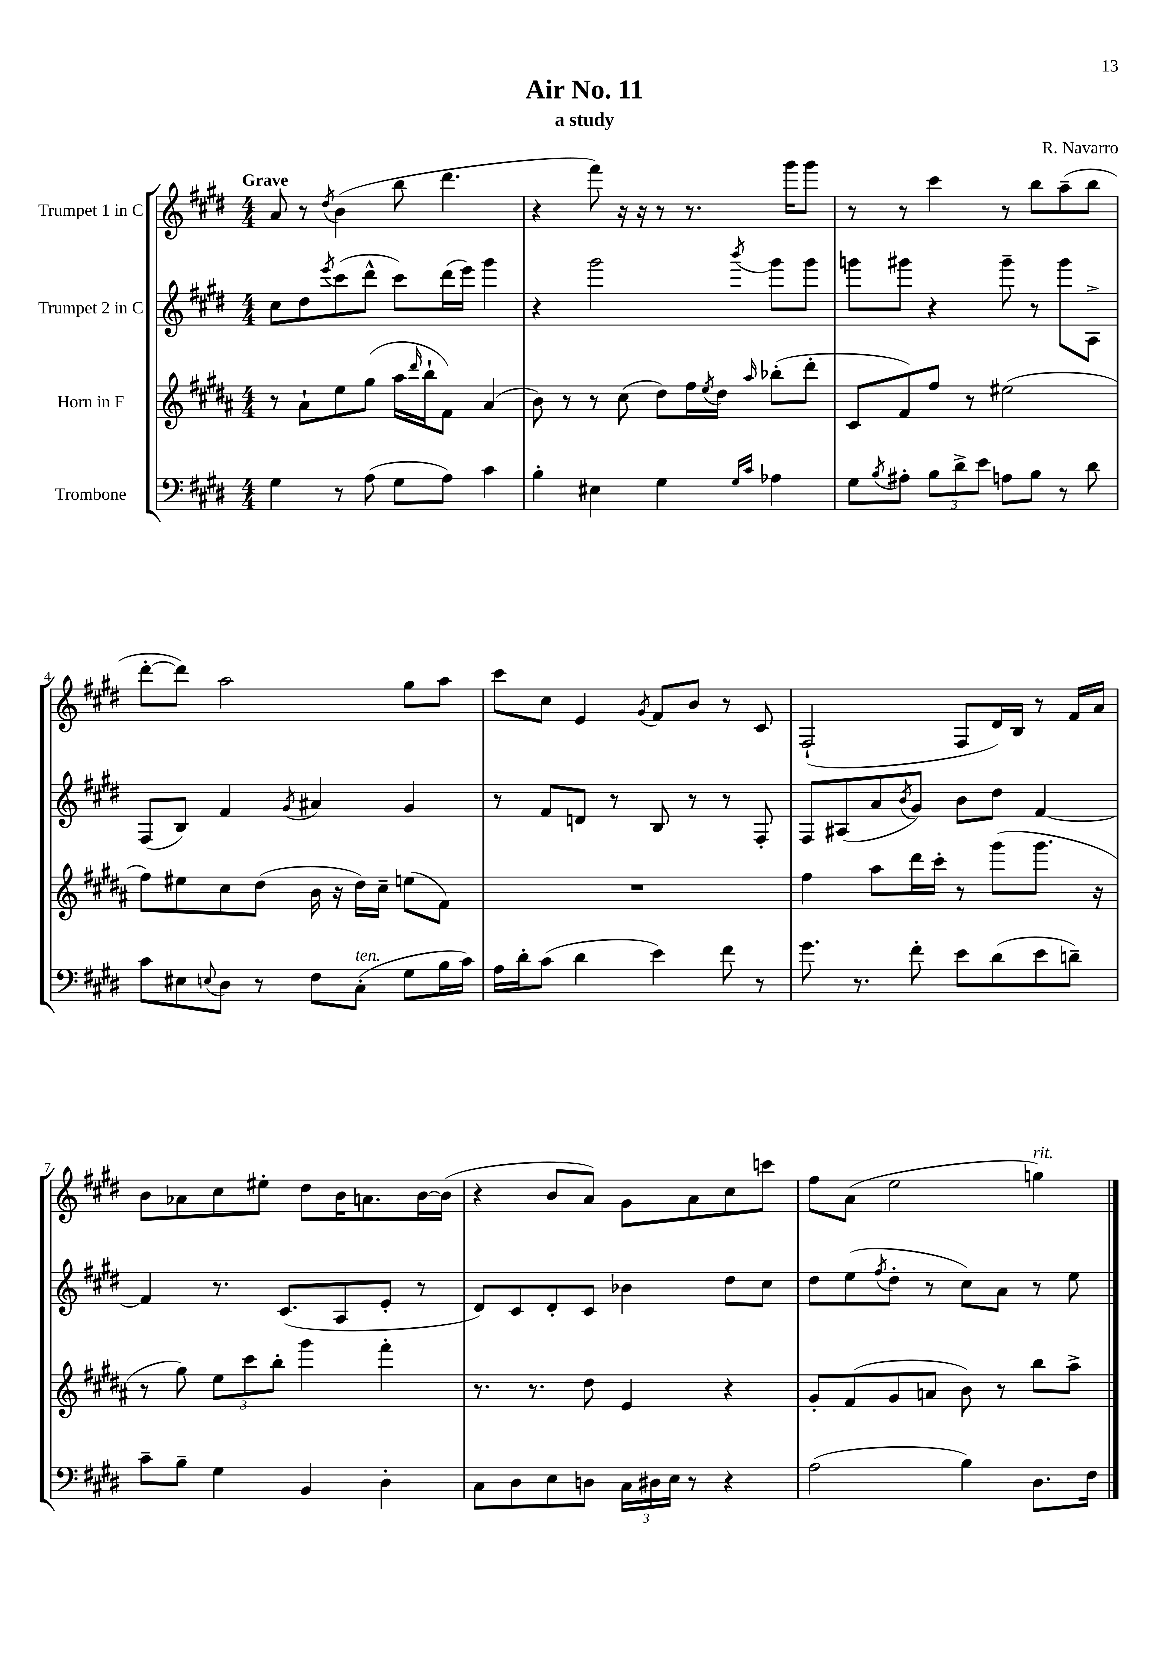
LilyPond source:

\header { title = "Air No. 11" composer = "R. Navarro" subtitle = "a study" }
<<
\new StaffGroup <<
\new Staff = "s0" \with { instrumentName = "Trumpet 1 in C" } {
    \clef treble \key e \major \numericTimeSignature \time 4/4 \tempo "Grave"
    a'8 r8 \acciaccatura { dis''8 } b'4( b''8 dis'''4. |
    r4 fis'''8) r16 r16 r8 r8. gis'''16 gis'''8 |
    r8 r8 cis'''4 r8 b''8 a''8--( b''8 |
    dis'''8~-. dis'''8) a''2 gis''8 a''8 |
    cis'''8 cis''8 e'4 \acciaccatura { gis'8 } fis'8 b'8 r8 cis'8 |
    fis2-!( fis8 dis'16) b16 r8 fis'16 a'16 |
    b'8 aes'8 cis''8 eis''8-. dis''8 b'16 a'8. b'16~ b'16( |
    r4 b'8 a'8) gis'8 a'8 cis''8 c'''8 |
    fis''8 a'8( e''2 g''4^\markup { \italic "rit." }) \bar "|." |
}
\new Staff = "s1" \with { instrumentName = "Trumpet 2 in C" } {
    \clef treble \key e \major \numericTimeSignature \time 4/4
    cis''8 dis''8 \acciaccatura { e'''8 } cis'''8( dis'''8-^ cis'''8) dis'''16( e'''16) gis'''4 |
    r4 gis'''2 \acciaccatura { b'''8 } gis'''8 gis'''8 |
    g'''8 gis'''8 r4 gis'''8-- r8 gis'''8 a8-> |
    fis8( b8) fis'4 \acciaccatura { gis'8 } ais'4 gis'4 |
    r8 fis'8 d'8 r8 b8 r8 r8 fis8-. |
    fis8 ais8( a'8 \acciaccatura { b'8 } gis'8) b'8 dis''8 fis'4~ |
    fis'4 r8. cis'8.( a8 e'8-. r8 |
    dis'8) cis'8 dis'8-. cis'8 bes'4 dis''8 cis''8 |
    dis''8 e''8( \acciaccatura { fis''8 } dis''8-. r8 cis''8) a'8 r8 e''8 \bar "|." |
}
\new Staff = "s2" \with { instrumentName = "Horn in F" } {
    \clef treble \key b \major \numericTimeSignature \time 4/4
    r8 ais'8-! e''8 gis''8( ais''16 \grace { dis'''16 } b''16-! fis'8) ais'4( |
    b'8) r8 r8 cis''8( dis''8) fis''16 \acciaccatura { e''8 } dis''16 \grace { ais''16 } bes''8-.( dis'''8-. |
    cis'8 fis'8) fis''8 r8 eis''2( |
    fis''8) eis''8 cis''8 dis''8( b'16 r16 dis''16) cis''16-- e''8( fis'8) |
    R1 |
    fis''4 ais''8 dis'''16 cis'''16-. r8 gis'''8( gis'''8. r16 |
    r8 gis''8) \tuplet 3/2 { e''8 cis'''8 b''8-. } gis'''4 fis'''4-. |
    r8. r8. dis''8 e'4 r4 |
    gis'8-. fis'8( gis'8 a'8 b'8) r8 b''8 ais''8-> \bar "|." |
}
\new Staff = "s3" \with { instrumentName = "Trombone" } {
    \clef bass \key e \major \numericTimeSignature \time 4/4
    gis4 r8 a8( gis8 a8) cis'4 |
    b4-. eis4 gis4 \grace { gis16 cis'16 } aes4 |
    gis8 \acciaccatura { b8 } ais8-. \tuplet 3/2 { b8 dis'8-> e'8 } a8 b8 r8 dis'8 |
    cis'8 eis8 \appoggiatura { e8 } dis8 r8 fis8 cis8-.^\markup { \italic "ten." }( gis8 b16 cis'16) |
    a16 dis'16-. cis'8( dis'4 e'4) fis'8 r8 |
    gis'8. r8. fis'8-. e'8 dis'8( e'8 d'8--) |
    cis'8-- b8-- gis4 b,4 dis4-. |
    cis8 dis8 e8 d8 \tuplet 3/2 { cis16 dis16 e16 } r8 r4 |
    a2( b4) dis8. fis16 \bar "|." |
}
>>
>>
